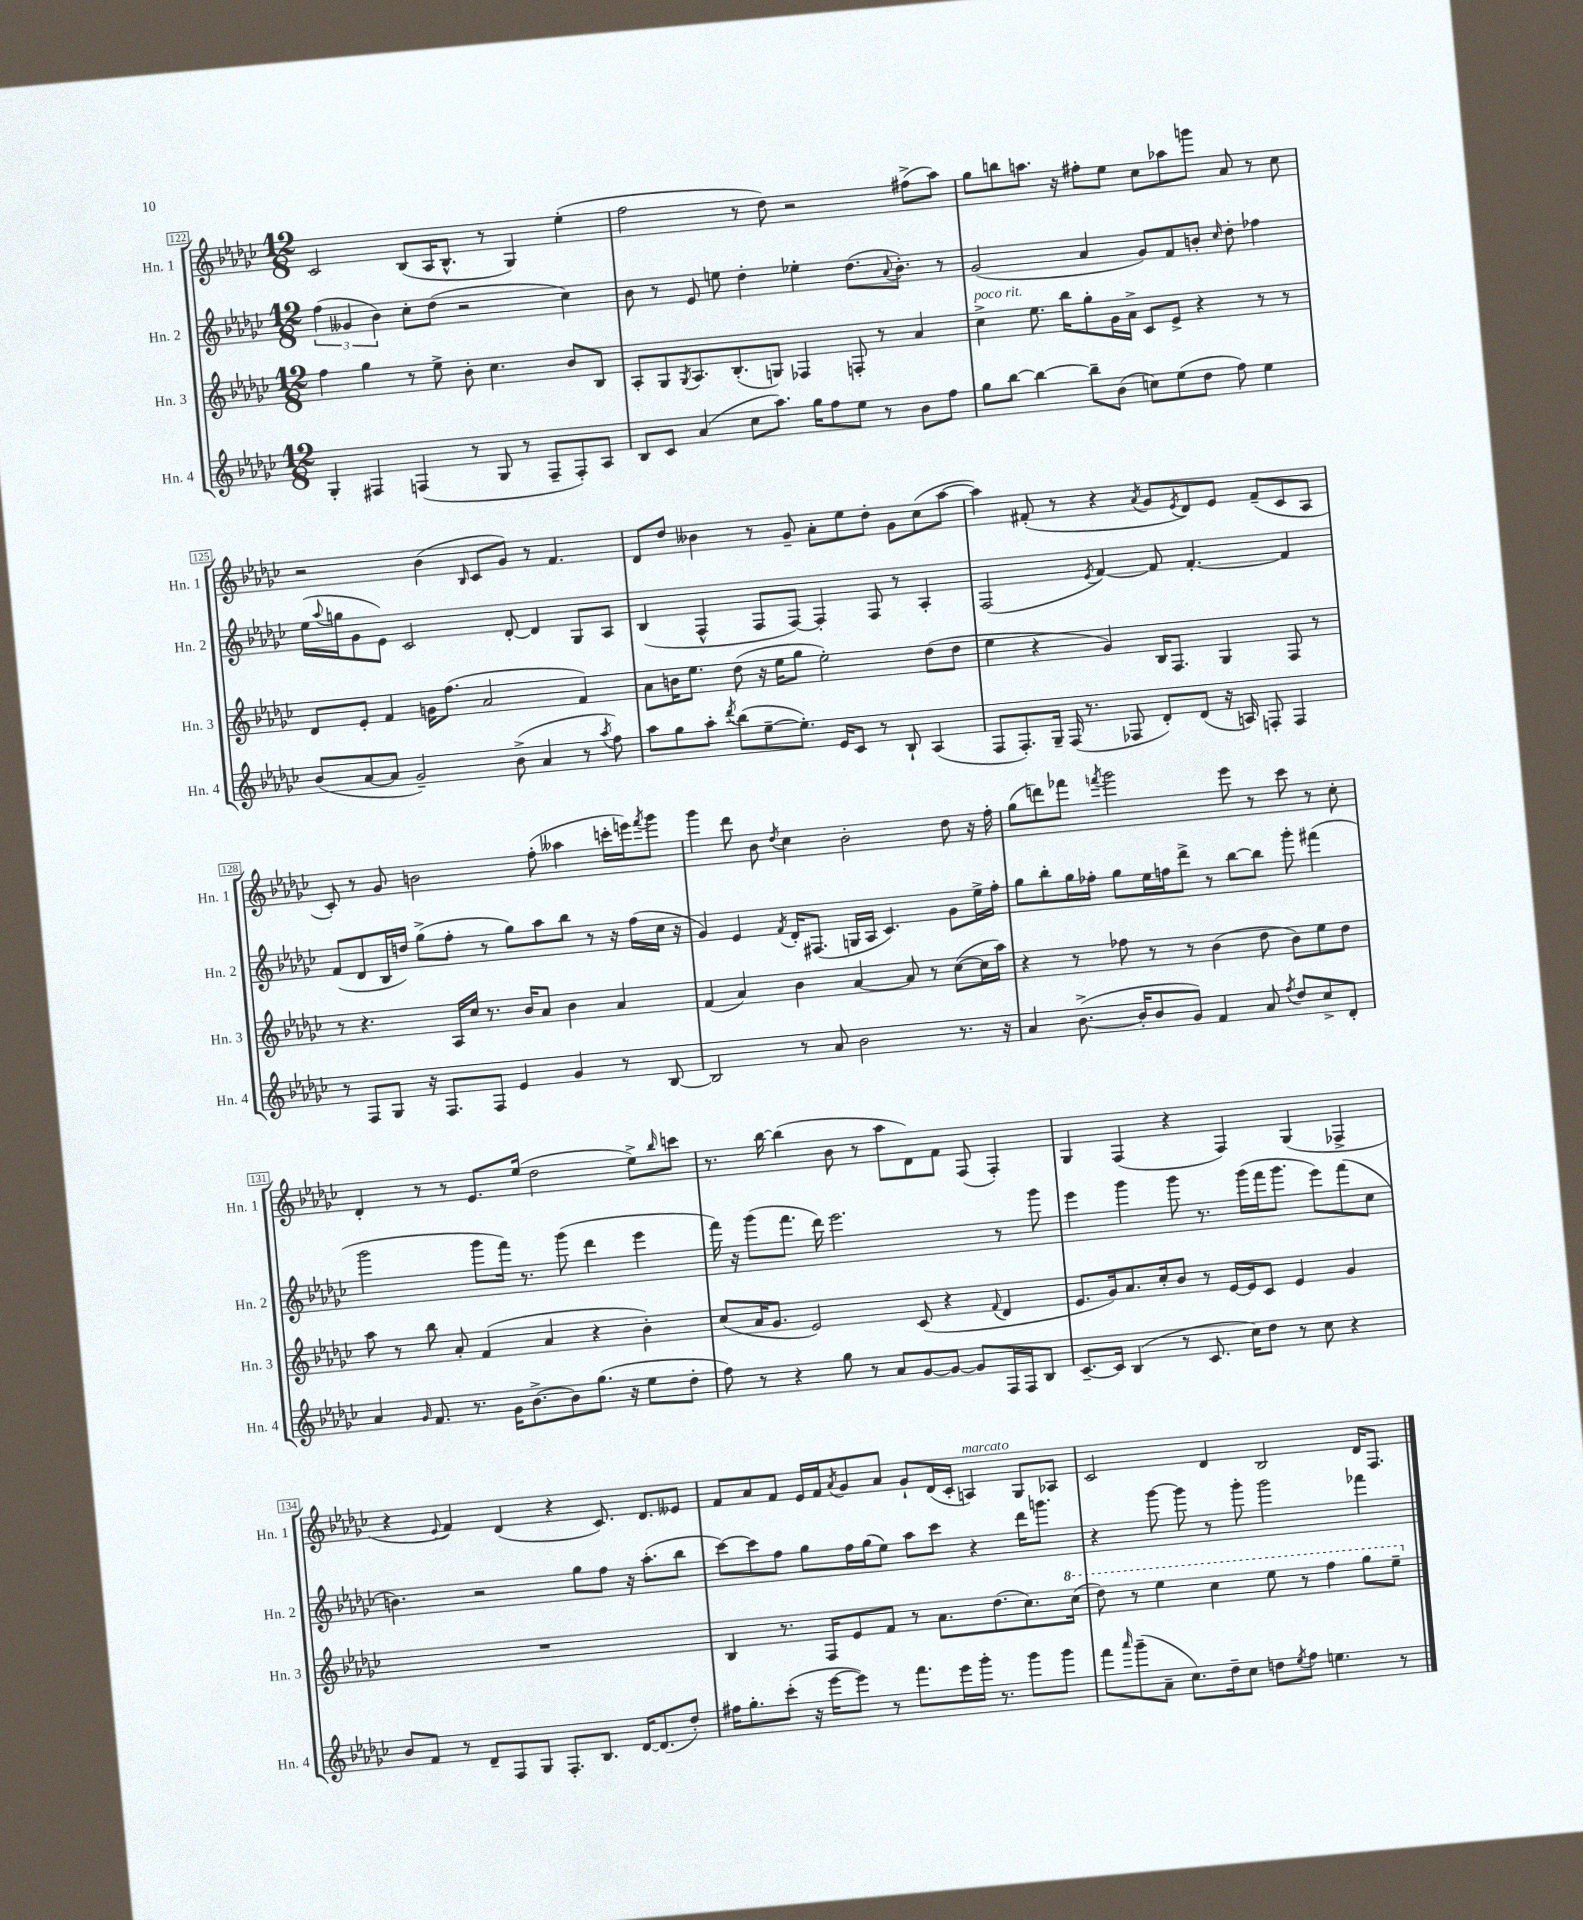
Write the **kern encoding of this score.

**kern	**kern	**kern	**kern
*staff4	*staff3	*staff2	*staff1
*clefG2	*clefG2	*clefG2	*clefG2
*k[b-e-a-d-g-c-]	*k[b-e-a-d-g-c-]	*k[b-e-a-d-g-c-]	*k[b-e-a-d-g-c-]
*M12/8	*M12/8	*M12/8	*M12/8
4G-'	4ff	(6ff	2c-
.	.	6g--	.
4F#	4gg-	.	.
.	.	6b-)	.
(4F	8r	8cc-'	(8B-
.	8ee-^	(8dd-	16A-
.	.	.	8.B-^^
8r	8b-'	2r	.
8G-	4.cc-	.	8r
8r	.	.	4G-)
8F~	.	.	.
8F')	8b-	4cc-)	(4ee-'
8A-	8B-	.	.
=	=	=	=
8B-	8A-'	8b-	2ff
8c-	8G-	8r	.
.	8qG-	.	.
(4a-	8.A-	8e-	.
.	.	8ee	.
.	(8.B-'	.	.
8cc-	.	4dd-'	8r
8.aa-)	8G)	.	8dd-)
.	4F-	4ee-'	2r
16gg-	.	.	.
8ff	.	.	.
8ee-	8F'	(8.dd-	.
8r	8r	.	.
.	.	8qqa-	.
.	.	8.b-')	.
8b-	4a-	.	(8ff#^
8ff	.	8r	8aa-)
=	=	=	=
8gg-	4cc-^	(2g-	8gg-
[8bb-	.	.	8bb
4bb-_	8.ee-	.	8.aa
.	16bb-	.	16r
8bb-~]	8gg-'	4a-	8ff#'
(8b-	16g-	.	8ee-
.	16a-^	.	.
8cc)	8c-	8g-)	8cc-
(8ee-	8e-^	8f	8aa-
8dd-	4r	8b'	8ggg
.	.	16qqcc-	.
8ff)	.	8dd-'	8a-
4ee-	8r	4ff-	8r
.	8r	.	8cc-
=	=	=	=
(8b-	8d-	(16ee-	2r
.	.	8qqaa-	.
.	.	16gg	.
[8a-	8e-'	8g-	.
8a-]	4f	8e-)	.
2g-~)	.	2c-	.
.	16g	.	(4b-
.	(8.ff	.	.
.	.	.	16qqB-
.	2a-	.	8c-
(8b-^	.	[8d-'	8g-)
4a-	.	4d-]	8r
.	.	.	4.f
8r	4f)	8G-	.
8qaa-	.	.	.
8ff)	.	8A-	.
=	=	=	=
8aa-	8a-	(4B-	8d-
8gg-	16b	.	8dd-
.	8.ee-	.	.
8aa-'	.	4F^^	4b--
8qddd-	.	.	.
(8bb-	(8dd-	.	.
[8ee-~	16r	8F	8r
.	16ee-	.	.
8.ee-'])	8gg-	[8F)	8g-~
.	2ee-')	4F']	8a-'
16e-	.	.	.
8c-	.	.	8ee-
8r	.	8F	8dd-'
8B-`	.	8r	8g-
(4A-	(8dd-	4A-'	(8cc-
.	8dd-	.	[8aa-
=	=	=	=
8F	4ee-	(2F	4aa-])
8.F')	.	.	.
.	4r	.	(8f#'
16G-~	.	.	.
(16F	.	.	8r
8.r	.	.	.
.	.	8qe-	.
.	4g-)	[4f)	4r
8F-	.	.	.
.	.	.	8qa-
8d-')	16B-	8f]	8g-
.	8.F	.	.
.	.	.	8qe-
(8d-	.	[4.f'	8d-)
16r	4G-	.	8e-
16A)	.	.	.
8F'	.	.	(8f#~
4F	8F	4f]	8c-
.	8r	.	8A-
=	=	=	=
8r	8r	(8f	8c-')
8F	4.r	8d-	8r
8G-	.	16B-	8g-
.	.	16dd)	.
16r	.	(8gg-^	2b
8.F	.	.	.
.	16A-	8ff'	.
.	16cc-	.	.
8F	8.r	8r	.
4e-	.	8gg-)	.
.	16b-	.	.
.	8a-	8aa-	(8ff'
4g-	4b-	8bb-	4aa--
.	.	8r	.
8r	4a-	16r	16ccc'
.	.	(16ff	16eee)
.	.	.	8qfff
[8B-	.	16cc-	8ggg-
.	.	16r	.
=	=	=	=
2B-]	(4f	4g-)	4ggg-
.	4a-)	4e-	8ddd-
.	.	.	8b-
.	.	8qf	8qdd-
8r	4b-	16d-'	4cc-
.	.	(8.F#	.
8a-	.	.	.
2b-	[4a-	16G	2b-'
.	.	16A-	.
.	.	4.c-)	.
.	8a-]	.	.
.	8r	.	.
8.r	([8cc-	8g-	8dd-
.	16cc-]	16ee-^	16r
16r	16aa-)	16ff'	16ff'
=	=	=	=
4a-	4r	8gg-	(8gg-
.	.	8bb-'	8ddd)
([8.b-^	8r	16gg-	8fff-
.	.	16ff-'	.
.	.	.	8qfff
.	8ff-	8gg-	2ggg-
16b-']	.	.	.
8b-	8r	16ee-	.
.	.	16ff	.
8g-)	8r	8ddd-^	.
4f	(4b-	8r	.
.	.	[8bb-	8eee-
8a-	8dd-	8bb-]	8r
8qff	.	.	.
8dd-	8b-)	8ggg-'	8ccc-
8cc-^	8ee-	(4fff#	8r
8d-'	8dd-	.	8cc-'
=	=	=	=
4a-	8aa-	2ggg-	4d-'
.	8r	.	.
16qqg-	.	.	.
8.f	8bb-	.	8r
.	8a-'	.	8r
8.r	.	.	.
.	(4f	8ggg-	8.e-
16g-	.	16fff)	.
[8.b-^	.	8.r	(16ee-
.	4a-	.	2dd-
8b-]	.	(8ggg-	.
(8.gg-	4r	4ddd-	.
16r	.	.	.
8ee-	4b-')	4eee-	8ee-^)
.	.	.	16qqbb-
8dd-'	.	.	8ccc
=	=	=	=
8ff)	(8cc-	16fff)	8.r
.	.	16r	.
8r	16a-	(8ggg-	.
.	8.g-	.	[16bb-
4r	.	8.fff	(4bb-]
.	2e-)	.	.
.	.	16ddd-)	.
8gg-	.	2.eee-	8b-
8r	.	.	8r
8a-	.	.	8aa-
[8g-	(8c-	.	8d-)
8g-_	4r	.	8f
8g-]	.	.	(8F
.	8qqf	.	.
16F	4d-	8r	4F')
16F	.	.	.
8B-	.	8ggg-	.
=	=	=	=
[8.c-~	8.e-	4eee-	4G-
16c-]	16g-)	.	.
(4B-	8.a-	4ggg-	(4F
.	16cc-'	.	.
8r	8b-	8ggg-	4r
8.c-	8r	8.r	.
.	[16e-	.	4F)
16cc-)	16e-]	(16ggg-	.
8dd-	8c-	16fff	.
.	.	8.ggg-	.
8r	4e-	.	(4G-
8cc-	.	8eee-)	.
4r	4g-	(8fff	4F-^
.	.	8cc-	.
=	=	=	=
8b-	1.r	4.b)	4r
8f	.	.	.
.	.	.	8qqe-
8r	.	.	4f)
8d-~	.	2r	.
8F	.	.	(4d-
8G-	.	.	.
8.F'	.	.	4r
.	.	8gg-	.
8.B-	.	.	.
.	.	8ff	8.c-)
[16d-	.	16r	.
(8.d-]	.	(8.aa-'	8.d-
8dd-')	.	8bb-	8e--
=	=	=	=
16ff#	4B-	[8ccc-)	8f
8.gg-'	.	.	.
.	.	8ccc-]	8a-
(8ccc-'	8.r	8ff	8f
16r	.	8gg-	16e-
[16eee-	16F	.	16f
.	.	.	8qa-
8eee-])	8e-	16ff	8g-
.	.	(16gg-	.
8r	8f	8ee-)	8a-
8.fff	8r	8aa-	8g-`
.	8.a-	8ccc-	(16d-
16eee-	.	.	16c-'
16ggg-'	.	4r	4A)
8.r	(8.dd-	.	.
8ggg-	8.cc-)	16ddd-	8G-
.	.	8.ggg	.
8ggg-	.	.	8A-
.	(16ccc-	.	.
=	=	=	=
8fff	8ddd-)	4r	2c-
16qqaaa-	.	.	.
(8ggg-~	8r	.	.
8a-~	4eee-	[8ggg-	.
8.cc-)	.	8ggg-]	.
.	4ccc-	8r	4d-
16dd-~	.	.	.
8cc-	.	8ggg-'	.
8dd	8eee-	2ggg-	2B-
8qee-	.	.	.
8ff	8r	.	.
4.ee	4fff	.	.
.	8ggg-	4fff-	16d-
.	.	.	8.F
8r	8eee-~	.	.
==	==	==	==
*-	*-	*-	*-
